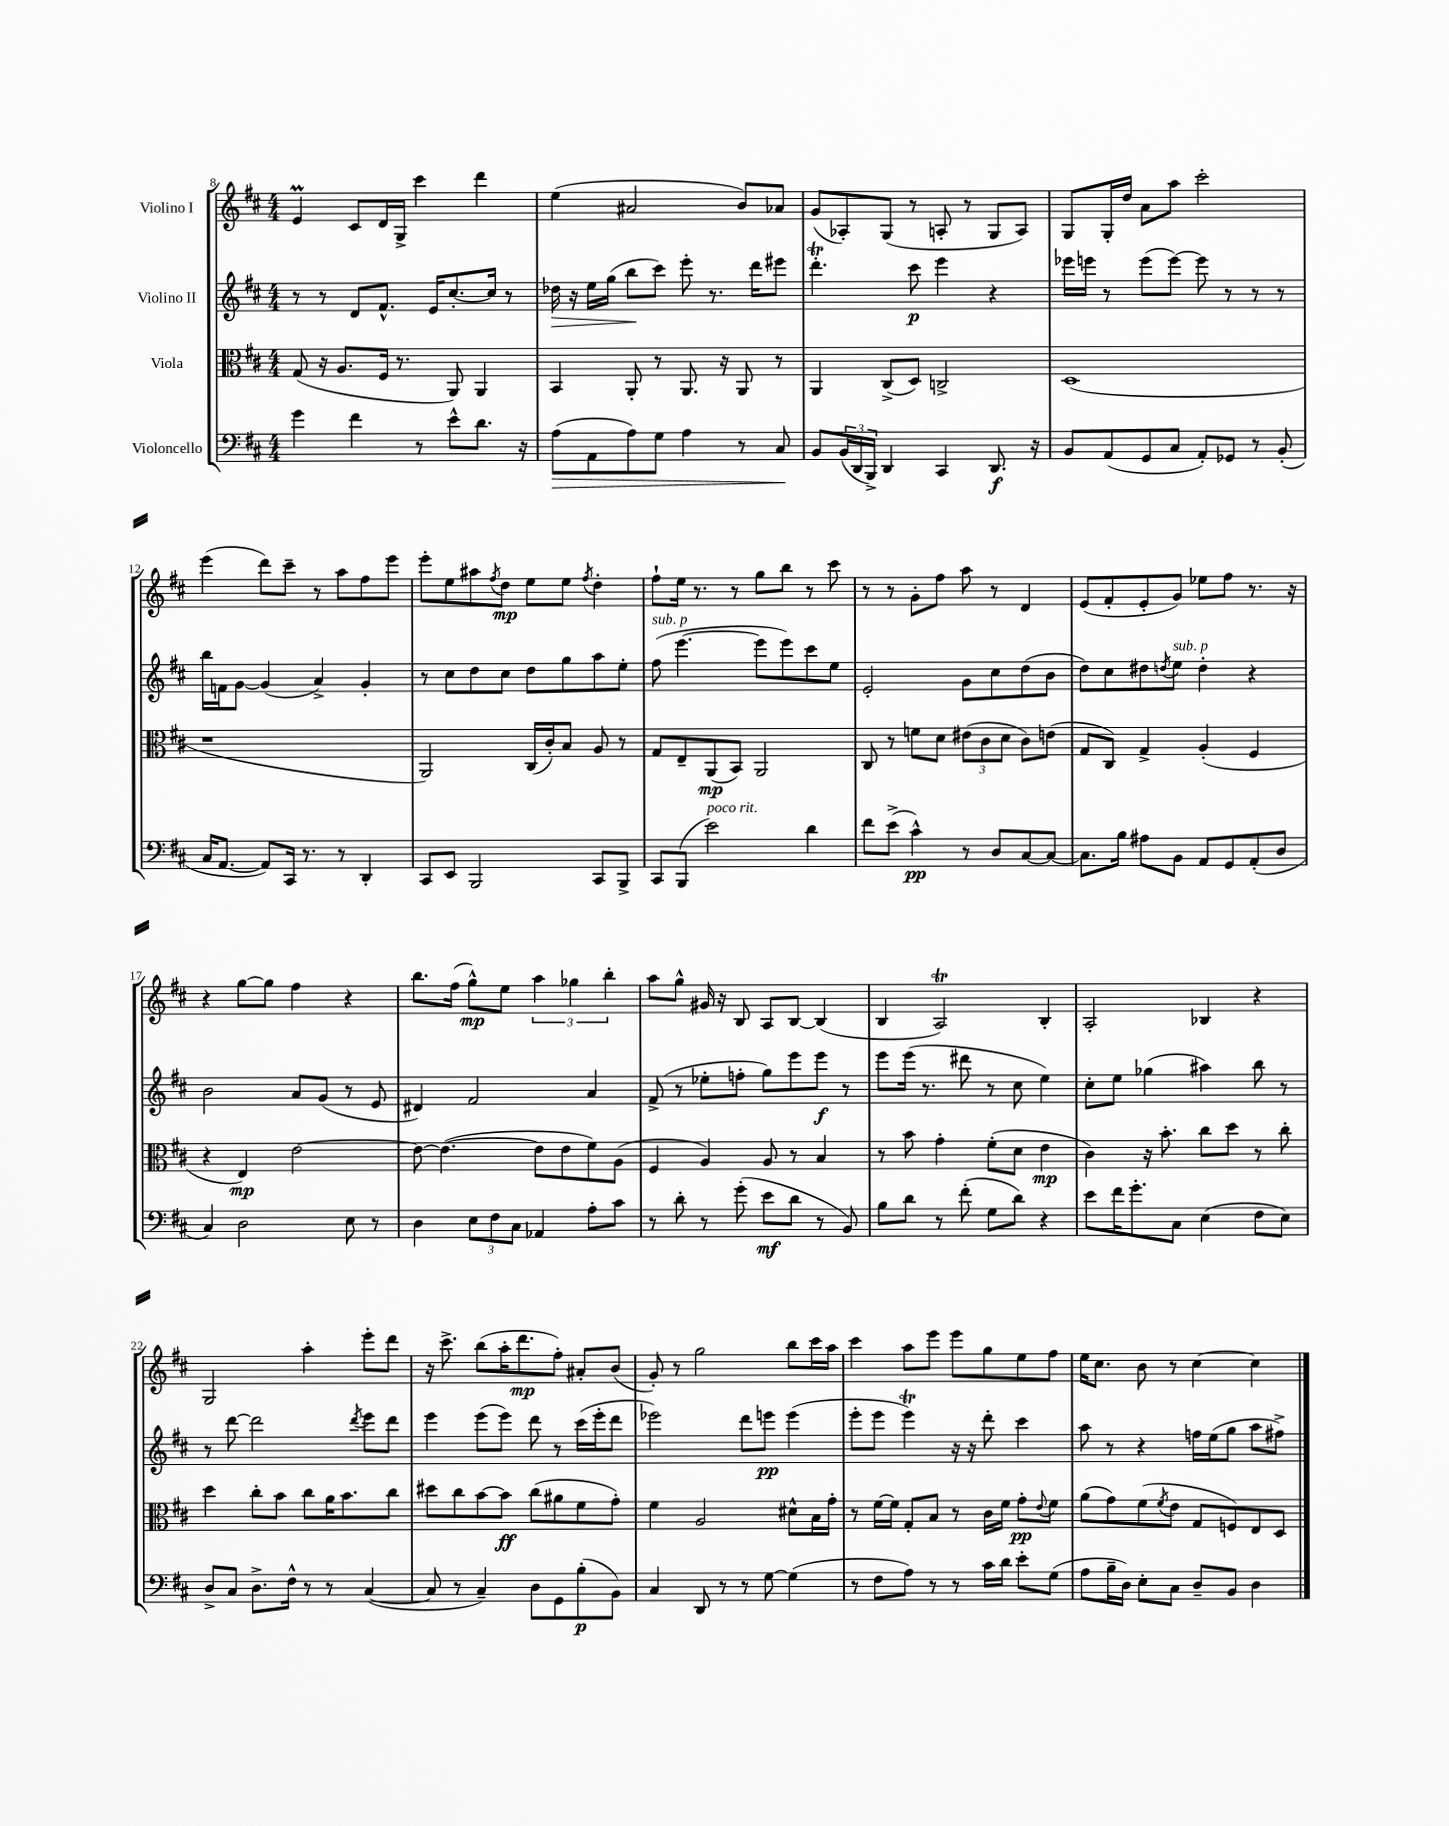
<<
\new StaffGroup <<
\new Staff = "s0" \with { instrumentName = "Violino I" } {
    \clef treble \key d \major \numericTimeSignature \time 4/4
    e'4\prall cis'8 d'16 g16-> cis'''4 d'''4 |
    e''4( ais'2 b'8) aes'8 |
    g'8( aes8-.) g8( r8 a8-. r8 g8 a8) |
    g8 g16-. d''16 a'8 a''8 cis'''2-. |
    e'''4( d'''8) cis'''8-- r8 a''8 fis''8 e'''8 |
    e'''8-. e''8 ais''8 \acciaccatura { fis''8 } d''8\mp e''8 e''8 \acciaccatura { fis''8 } d''4-. |
    fis''8-! e''16 r8. r8 g''8 b''8 r8 cis'''8 |
    r8 r8 g'8-. fis''8 a''8 r8 d'4 |
    e'8( fis'8-. e'8-. g'8) ees''8 fis''8 r8. r16 |
    r4 g''8~ g''8 fis''4 r4 |
    b''8. fis''16( g''8-^\mp) e''8 \tuplet 3/2 { a''4 ges''4 b''4-. } |
    a''8 g''8-^ gis'16 r16 b8 a8 b8~ b4( |
    b4 a2\trill) b4-. |
    a2-. bes4 r4 |
    g2 a''4-. e'''8-. d'''8 |
    r16 cis'''8.-> b''8( a''16-. d'''8.\mp fis''8-.) ais'8-. b'8( |
    g'8-.) r8 g''2 b''8 cis'''16 a''16 |
    cis'''4 a''8 e'''8 e'''8 g''8 e''8 fis''8 |
    e''16 cis''8. b'8 r8 cis''4~ cis''4 \bar "|." |
}
\new Staff = "s1" \with { instrumentName = "Violino II" } {
    \clef treble \key d \major \numericTimeSignature \time 4/4
    r8 r8 d'8 fis'8.-^ e'16 cis''8.~-. cis''16 r8 |
    des''16\> r16 e''16 g''16( b''8\! cis'''8) e'''8-. r8. d'''16 eis'''8 |
    d'''4.-.\trill cis'''8\p e'''4 r4 |
    ees'''16 e'''16 r8 e'''8( e'''8~) e'''8 r8 r8 r8 |
    b''16 f'16 g'8~ g'4( a'4->) g'4-. |
    r8 cis''8 d''8 cis''8 d''8 g''8 a''8 e''8-. |
    fis''8^\markup { \italic "sub. p" }( e'''4.~ e'''8 e'''8) cis'''8 e''8 |
    e'2-. g'8 cis''8 d''8( b'8 |
    d''8) cis''8 dis''8 \acciaccatura { d''8 } e''8^\markup { \italic "sub. p" } d''4-. r4 |
    b'2 a'8 g'8( r8 e'8 |
    dis'4) fis'2 a'4 |
    fis'8->( r8 ees''8-. f''8-. g''8) e'''8 e'''8\f r8 |
    e'''8 e'''16( r8. dis'''8 r8 cis''8 e''4) |
    cis''8-. e''8 ges''4( ais''4) b''8 r8 |
    r8 d'''8~ d'''2 \acciaccatura { d'''8 } e'''8 d'''8 |
    e'''4 e'''8( e'''8) d'''8 r8 cis'''16( e'''16-. d'''8 |
    ees'''2) d'''8 e'''8\pp e'''4( |
    e'''8-. e'''8 e'''4\trill) r16 r16 d'''8-. cis'''4 |
    a''8 r8 r4 f''16 e''16( g''8 a''8 fis''8->) \bar "|." |
}
\new Staff = "s2" \with { instrumentName = "Viola" } {
    \clef alto \key d \major \numericTimeSignature \time 4/4
    g8( r16 a8. fis16 r8. a,8) a,4 |
    b,4 a,8-. r8 a,8. r16 a,8 r8 |
    a,4 cis8->( d8) c2-> |
    d1( |
    r1 |
    a,2) cis16( cis'16-.) b8 a8 r8 |
    g8 e8-- a,8\mp( b,8) a,2 |
    cis8 r8 f'8 d'8 \tuplet 3/2 { eis'8( cis'8 d'8 } cis'8) e'8( |
    g8 cis8) g4-> a4-.( fis4 |
    r4 e4\mp) e'2~ |
    e'8~ e'4.~( e'8 e'8 fis'8) a8( |
    fis4 a4) a8 r8 b4 |
    r8 b'8 g'4-. fis'8-.( d'8 e'4\mp |
    cis'4) r16 b'8.-. cis''8 d''8 r8 cis''8-. |
    d''4 cis''8-. b'8 cis''8 a'16 b'8. cis''8 |
    dis''8 cis''8 b'8~ b'8\ff cis''8( ais'8 fis'8 g'8-.) |
    fis'4 a2 dis'8-^ b16 g'16-. |
    r8 fis'16~ fis'16 g8-. b8 r8 cis'16 fis'16 g'8-.\pp \appoggiatura { e'8 } fis'8 |
    a'8( g'8) fis'8( \acciaccatura { fis'8 } e'8 g8 f8) e8 d8 \bar "|." |
}
\new Staff = "s3" \with { instrumentName = "Violoncello" } {
    \clef bass \key d \major \numericTimeSignature \time 4/4
    g'4 fis'4 r8 e'8-^ d'8. r16 |
    a8\>( a,8 a8) g8 a4 r8 cis8\! |
    b,8 \tuplet 3/2 { b,16( d,16 b,,16->) } d,4 cis,4 d,8.\f r16 |
    b,8 a,8( g,8 cis8 a,8-.) ges,8 r8 b,8-.( |
    cis16 a,8.~ a,8) cis,16 r8. r8 d,4-. |
    cis,8 e,8 b,,2 cis,8 b,,8-> |
    cis,8 b,,8( e'2^\markup { \italic "poco rit." }) d'4 |
    fis'8 e'8->( cis'4-^\pp) r8 d8 cis8~ cis8~ |
    cis8. b16 ais8 b,8 a,8 g,8 a,8-.( d8 |
    cis4) d2 e8 r8 |
    d4 \tuplet 3/2 { e8 fis8 cis8 } aes,4 a8-. cis'8 |
    r8 d'8-. r8 g'8-.( e'8\mf d'8 r8 b,8) |
    b8 d'8 r8 fis'8-.( g8 d'8) r4 |
    e'8 fis'16 g'8.-. cis8 e4( fis8 e8) |
    d8-> cis8 d8.-> fis16-^ r8 r8 cis4~( |
    cis8 r8 cis4--) d8 g,8 b8-.\p( b,8) |
    cis4 d,8 r8 r8 g8~ g4( |
    r8 fis8 a8) r8 r8 cis'16 d'16 e'8-. g8( |
    a8 b16-- d16) e8-. cis8 d8-- b,8 d4 \bar "|." |
}
>>
>>
\layout { \context { \Score currentBarNumber = #8 } }
